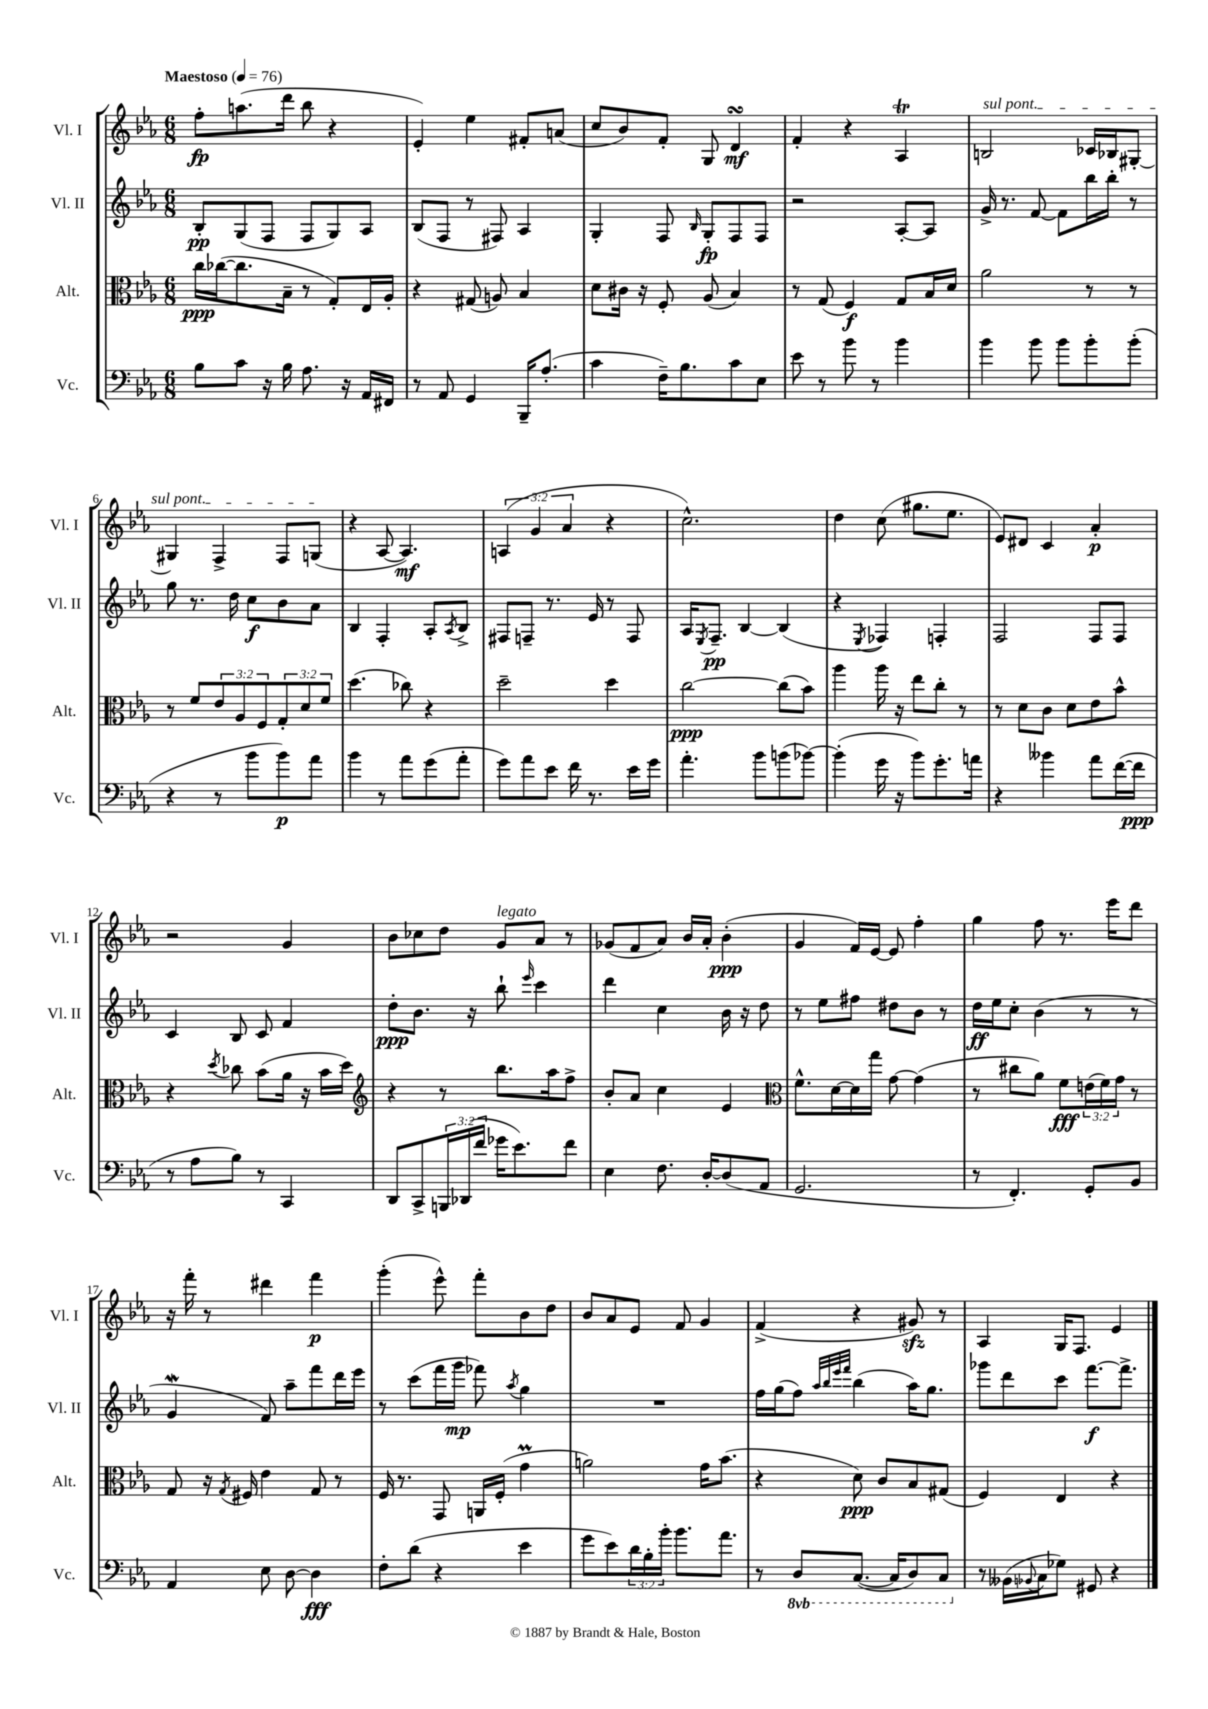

**kern	**kern	**kern	**kern
*staff4	*staff3	*staff2	*staff1
*clefF4	*clefC3	*clefG2	*clefG2
*k[b-e-a-]	*k[b-e-a-]	*k[b-e-a-]	*k[b-e-a-]
*M6/8	*M6/8	*M6/8	*M6/8
*MM76	*MM76	*MM76	*MM76
8B-\L	16cc\LL	8B-'/L	8ff'\L
.	([16cc-\J	.	.
8c\J	8.cc-\]	(8G/	(8.aa\
16r	.	8F/J	.
16B-\	16B-~\Jk	.	16ddd\Jk
8.A-\	8r	8F/L	8bb-\
.	8G'/L)	8G/)	4r
16r	.	.	.
16AA-/LL	16E-/L	8A-/J	.
16FF#/JJ	16A-'/JJ	.	.
=	=	=	=
8r	4r	(8B-/L	4e-'/)
8AA-/	.	8F/J	.
4GG/	(8G#/	8r	4ee-\
.	8A/)	8F#/)	.
16BBB-~/LK	4B-/	4A-/	8f#'/L
(8.A-'/J	.	.	.
.	.	.	(8a/J
=	=	=	=
4c\	8d\L	4G'/	8cc/L
.	16c#\Jk	.	8b-/)
.	16r	.	.
16F~\LK)	8F'/	8F/	8f'/J
8.B-\	.	.	.
.	.	16qqB-/	.
.	(8A-/	8G'/L	8G/
8c\	4B-/)	8F/	4d/
8E-\J	.	8F/J	.
=	=	=	=
8e-\	8r	2r	4f'/
8r	(8G/	.	.
8b-\	4F/)	.	4r
8r	.	.	.
4b-\	8G/L	[8A-'/L	4A-/
.	16B-/L	8A-/]J	.
.	16d/JJ	.	.
=	=	=	=
4b-\	2a-\	16g^/	2B/
.	.	8.r	.
8b-\	.	[8f/	.
8b-\L	.	8f\]L	.
8b-'\	8r	16bb-\L	16c-/LL
.	.	16bb-'\JJ	16B-/J
(8b-'\J	8r	8r	[8G#'/J
=	=	=	=
4r	8r	8gg\	4G#/]
.	8f/L	8.r	.
8r	12e-/	.	4F^/
.	.	16dd\	.
.	12A-/	.	.
8b-\L	.	8cc\L	.
.	12F/	.	.
8b-\)	12G'/	8b-\	8F/L
.	12d/	.	.
8a-\J	.	8a-\J	(8G/J
.	12f/J	.	.
=	=	=	=
4b-\	(4.dd\	4B-/	4r
8r	.	4F'/	[8A-/
8a-\L	8cc-\)	.	4.A-/])
(8g\	4r	8A-'/L	.
.	.	8qA-/	.
8a-'\J	.	8B-^/J	.
=	=	=	=
8g\L)	2dd~\	8F#/L	(6A/
8a-\	.	8F~/J	.
.	.	.	6g/
8e-\J	.	8.r	.
.	.	.	6a-/
16f\	.	.	.
8.r	.	16e-/	.
.	4dd\	8r	4r
16e-\LL	.	8F/	.
16g\JJ	.	.	.
=	=	=	=
4.a-'\	[2cc\	16A-/LK	2.cc^^\)
.	.	8qE-/	.
.	.	8.F~/J	.
.	.	[4B-/	.
8b-\L	.	.	.
(8b\	(8cc\]L	(4B-/]	.
[8b-\J)	8b-\J)	.	.
=	=	=	=
(4b-'\]	4aa-\	4r	4dd\
.	.	8qE-/	.
16g\	16aa-\	4F-/)	(8cc\
16r	16r	.	.
8b-\L)	8ee-\L	.	8.gg#\L
8.g'\	8cc'\J	4F'/	.
.	.	.	8.ee-\J
.	8r	.	.
16a\Jk	.	.	.
=	=	=	=
4r	8r	2F/	8e-/L)
.	8d\L	.	8d#/J
4b--\	8c\J	.	4c/
.	8d\L	.	.
8a-\L	8e-\	8F/L	4a-'/
([16f\L	8b-^^\J	8F/J	.
16f\]JJ	.	.	.
=	=	=	=
8r	4r	4c/	2r
8A-\L	.	.	.
.	8qdd/	.	.
8B-\J)	8cc-\	8B-/	.
8r	(8b-\L	8c/	.
4CC/	16a-\Jk	4f/	4g/
.	16r	.	.
.	16b-\LL	.	.
.	16dd\JJ)	.	.
=	=	=	=
*	*clefG2	*	*
8DD/L	4r	8dd'\L	8b-\L
8CC^/	.	8.b-\J	8cc-\
24BBB/L	8r	.	8dd\J
(24DD-/	.	.	.
.	.	16r	.
24f/JJ	.	.	.
16g-\LK	8.bb-\L	8bb-`\	8g/L
8.e-\)	.	.	.
.	.	16qqeee-/	.
.	.	4ccc\	8a-/J
.	16aa-\k	.	.
8f\J	8ff^\J	.	8r
=	=	=	=
4E-\	8b-'/L	4ddd\	(8g-/L
.	8a-/J	.	8f/
8.F\	4cc\	4cc\	8a-/J)
.	.	.	16b-/LL
[16D'/LK	.	.	16a-'/JJ
(8D/]	4e-/	16b-\	(4b-'\
.	.	16r	.
8AA-/J	.	8dd\	.
=	=	=	=
*	*clefC3	*	*
2.GG/	8.f^^\L	8r	4g/
.	.	8ee-\L	.
.	[16d\L	.	.
.	16d\]	8ff#\J	16f/LL)
.	16gg\JJ	.	[16e-/JJ
.	[8g\	8dd#\L	8e-/]
.	(4g\]	8b-\J	4ff'\
.	.	8r	.
=	=	=	=
8r	8r	16dd\LL	4gg\
.	.	16ee-\J	.
4.FF'/)	8cc#\L	8cc'\J	.
.	8a-\J)	(4b-\	8ff\
.	8f\L	.	8.r
8GG'/L	(24e\L	8r	.
.	24f\)	.	.
.	.	.	16eee-\LK
.	24g\JJ	.	.
8BB-/J	8r	8r	8ddd\J
=	=	=	=
4AA-/	8G/	4g/	16r
.	.	.	16fff'\
.	16r	.	8r
.	8qG/	.	.
.	16F#/	.	.
8E-\	4e-\	8f/)	4ddd#\
[8D\	.	8aa-~\L	.
4D\]	8G/	8fff\	4fff\
.	8r	16ddd\L	.
.	.	16eee-\JJ	.
=	=	=	=
8F'\L	16F/	8r	(4ggg'\
.	8.r	.	.
(8d\J	.	(8ccc\L	.
4r	8GG/	16fff\L	8eee-^^\)
.	.	16ggg\JJ	.
.	16AA/LL	8fff-\)	8fff'\L
.	(16F'/JJ	.	.
.	.	8qaa-/	.
4e-\	4g\	4gg\	8b-\
.	.	.	8dd\J
=	=	=	=
8g\L	2a\)	2.r	8b-/L
8e-\)	.	.	8a-/
24d\L	.	.	8e-/J
24B-'\	.	.	.
24b-'\JJ	.	.	.
8.b-\L	.	.	8f/
.	16g\LK	.	4g/
8.a-\J	(8.b-\J	.	.
=	=	=	=
8r	4r	16ff\LL	(4f^/
.	.	(16gg\J	.
8DD/L	.	8ff\J)	.
.	.	32qqaa-/LLL	.
.	.	32qqbb-/	.
.	.	32qqeee-/	.
.	.	32qqfff/JJJ	.
([8.CC/J	8d\)	(4bb-\	4r
.	8c/L	.	.
16CC/]LK	.	.	.
8DD/)	8B-/	16aa-\LK)	8g#/)
.	.	8.gg\J	.
8CC/J	(8G#/J	.	8r
=	=	=	=
8r	4F/)	8ggg-\L	4A-/
(16BB--\LL	.	8ddd\	.
8qqBB-/	.	.	.
16C\J	.	.	.
8G-\J)	4E-/	8ccc\J	16G/LK
.	.	.	8.F/J
8GG#/	.	[8.fff\L	.
4r	4r	.	4e-/
.	.	8.fff^\]J	.
==	==	==	==
*-	*-	*-	*-
